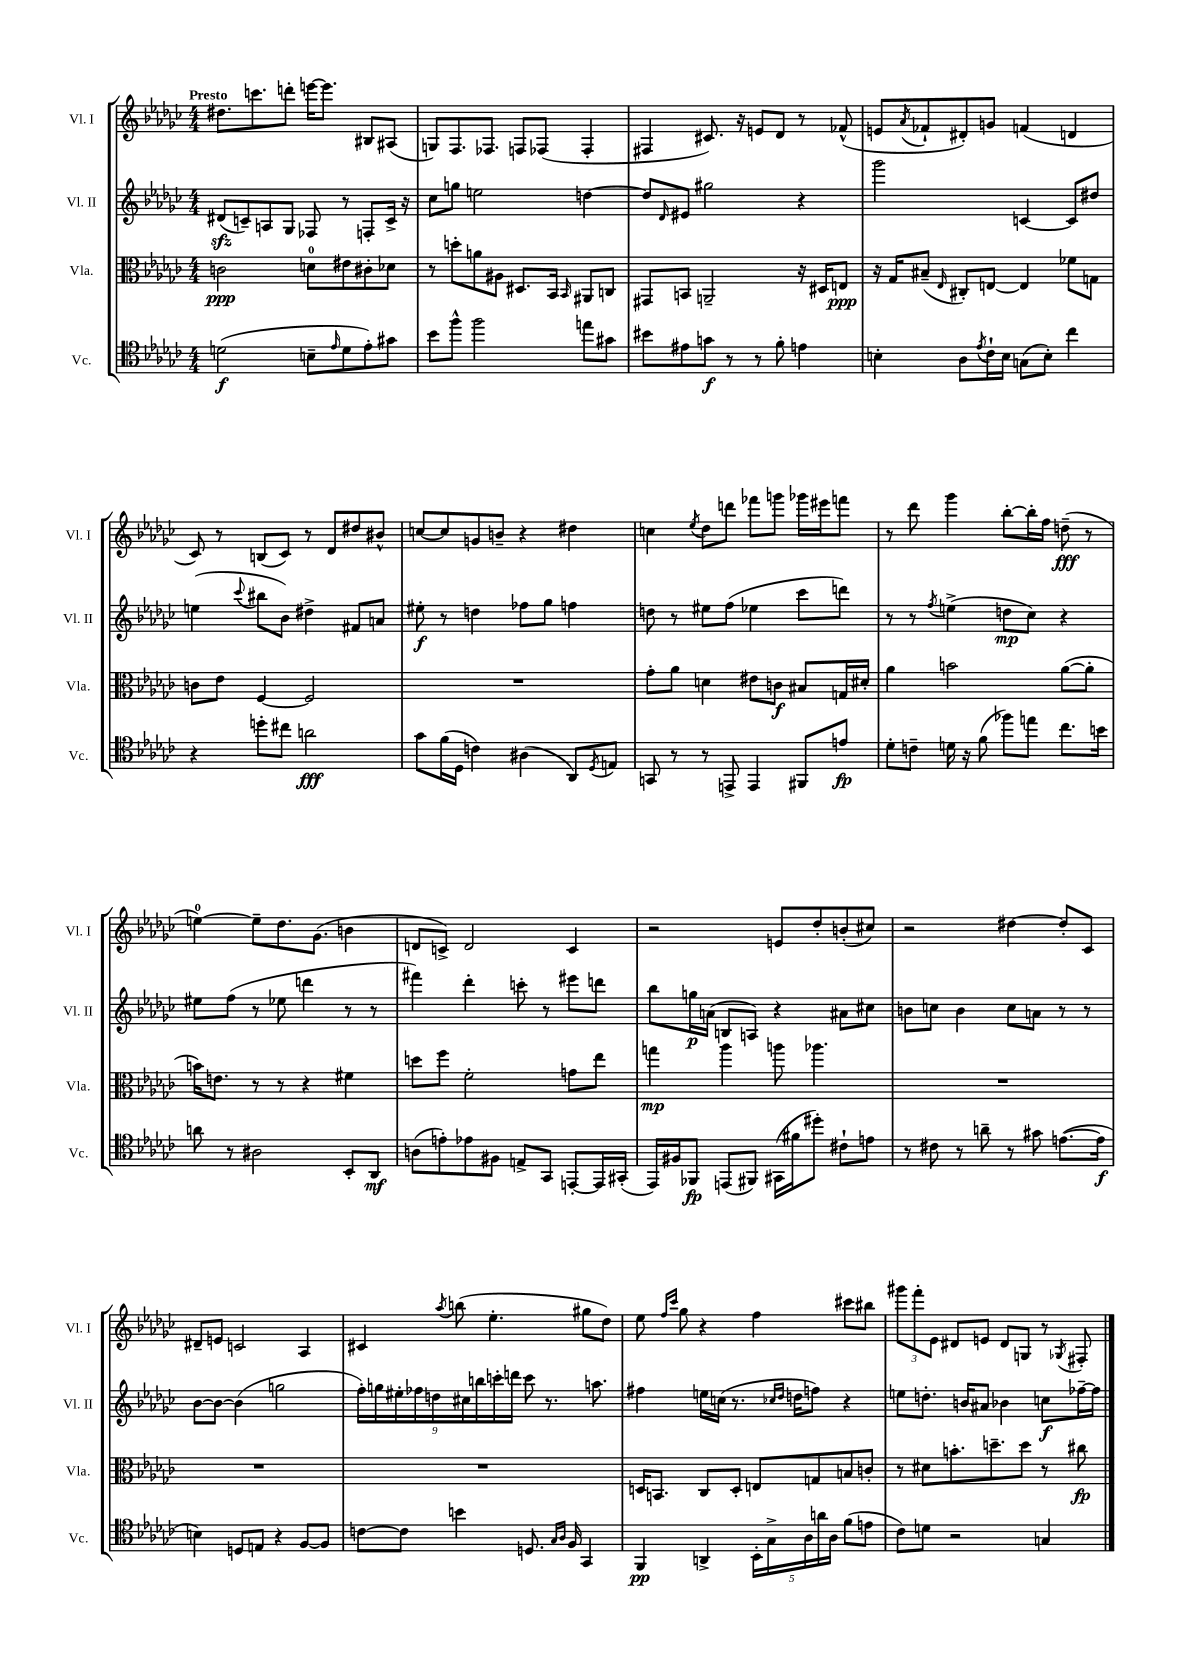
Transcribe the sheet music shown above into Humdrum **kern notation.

**kern	**kern	**kern	**kern
*staff4	*staff3	*staff2	*staff1
*clefC4	*clefC3	*clefG2	*clefG2
*k[b-e-a-d-g-c-]	*k[b-e-a-d-g-c-]	*k[b-e-a-d-g-c-]	*k[b-e-a-d-g-c-]
*M4/4	*M4/4	*M4/4	*M4/4
(2d	2c	(8d#	8.dd#
.	.	8c~)	.
.	.	.	8.ccc
.	.	8A	.
.	.	8G-	8ddd'
8B~	8d	8F-	[16eee
.	.	.	8.eee]
16qqe-	.	.	.
8d	8e#	8r	.
8e-')	8c#'	8F'	8B#
8g#	8d-	16c^	(8A#
.	.	16r	.
=	=	=	=
8b-	8r	8cc-	8G)
8ff^^	8dd'	8gg	8.F
2ff	8a	2ee	.
.	.	.	8.F-
.	8A#	.	.
.	8.D#	.	8F
.	.	.	(8F-
.	16BB-	.	.
.	16qqBB-	.	.
8ee	8AA#	[4dd	4F-'
8g#	8C	.	.
=	=	=	=
8b#	8GG#	8dd]	4F#
.	.	16qqd-	.
8e#	8BB	8e#	.
8g	2AA~	2gg#	8.c#)
8r	.	.	.
.	.	.	16r
8r	.	.	8e
8f'	.	.	8d-
4e	16r	4r	8r
.	16D#	.	.
.	8E	.	(8f-^^
=	=	=	=
4B'	16r	2ggg-	8e
.	16G-	.	.
.	.	.	8qa-
.	(8B#~	.	8f-`
.	16qqE-	.	.
8A-	8C#')	.	8d#')
8qe-	.	.	.
16c-`	[8E	.	8g
16B	.	.	.
(8G	4E]	[4c	(4f
8B')	.	.	.
4cc-	8f-	8c]	4d
.	8G	8dd#	.
=	=	=	=
4r	8c	(4ee	8c-)
.	8e-	.	8r
.	.	8qqccc-	.
8dd'	[4F	8bb#	(8B
8cc#	.	8b-)	8c-)
2a	2F]	4dd#^	8r
.	.	.	8d-
.	.	8f#	8dd#
.	.	8a	8b#^^
=	=	=	=
8g-	1r	8ee#'	[8cc
(16f	.	8r	8cc]
16D-	.	.	.
4c)	.	4dd	8g
.	.	.	8b~
(4A#	.	8ff-	4r
.	.	8gg-	.
8AA-)	.	4ff	4dd#
8qD-	.	.	.
8E	.	.	.
=	=	=	=
8GG	8g-'	8dd	4cc
8r	8a-	8r	.
.	.	.	8qee-
8r	4d	8ee#	8dd-
8EE^	.	(8ff	8ddd
4EE	8e#	4ee-	8fff-
.	8c	.	8ggg
8FF#	8B#	8ccc-	16ggg-
.	.	.	16eee#
8e	16G	8ddd)	8fff
.	16d#'	.	.
=	=	=	=
8d-'	4a-	8r	8r
8c~	.	8r	8ddd-
.	.	8qff	.
16d	2b	(4ee^	4ggg-
16r	.	.	.
(8f	.	.	.
8ff-)	.	8dd	[8bb-'
8ee	.	8cc-)	16bb-']
.	.	.	16ff
8.cc-	([8a-	4r	(8dd~
.	8a-']	.	8r
16b	.	.	.
=	=	=	=
8a	16b)	8ee#	[4ee)
.	8.e	.	.
8r	.	(8ff	.
2A#	8r	8r	8ee~]
.	8r	8ee-	8.dd-
.	4r	4ddd	.
.	.	.	(8.g-
8BB-'	4f#	8r	4b
8AA-	.	8r	.
=	=	=	=
(8A	8dd	4fff#)	8d
8e')	8ff	.	8c^)
8e-	2f'	4ddd-'	2d
8F#	.	.	.
8E^	.	8ccc'	.
8GG-	.	8r	.
[8EE'	8g	8eee#	4c
16EE]	8ee-	8ddd	.
(16GG#'	.	.	.
=	=	=	=
16EE-)	4gg	8bb-	2r
16F#	.	.	.
8FF-	.	16gg	.
.	.	(16a	.
(8EE	4aa-	8B	.
8FF#)	.	8A)	.
(16GG#	8aa	4r	8e
16f#	.	.	.
8dd#')	4.aa-	.	8dd-'
8c#`	.	8a#	(8b'
8e	.	8cc#	8cc#)
=	=	=	=
8r	1r	8b	2r
8c#	.	8cc	.
8r	.	4b	.
8a~	.	.	.
8r	.	8cc	[4dd#
8g#	.	8a	.
([8.e	.	8r	8dd#']
.	.	8r	8c-
16e]	.	.	.
=	=	=	=
4B)	1r	[8b-	8d#~
.	.	8b-_	8e
8D	.	(4b-]	2c
8E	.	.	.
4r	.	2gg	.
[8F	.	.	4A-
8F]	.	.	.
=	=	=	=
[8c	1r	18ff')	4c#
.	.	18gg	.
.	.	18ee#'	.
8c]	.	.	.
.	.	18ff-	.
.	.	18dd	.
.	.	.	8qaa-
4b	.	.	(8bb
.	.	18cc#	.
.	.	18bb	.
.	.	.	4.ee-'
.	.	18ccc'	.
.	.	18ddd	.
8.D	.	8ccc	.
.	.	8.r	.
16qqG-	.	.	.
16qqA-	.	.	.
16F	.	.	.
4GG-	.	.	8gg#
.	.	8.aa	.
.	.	.	8dd-)
=	=	=	=
4FF	16D	4ff#	8ee-
.	8.BB	.	.
.	.	.	16qqff
.	.	.	16qqccc-
.	.	.	8gg-
4AA^	8C-	16ee	4r
.	.	(16cc	.
.	8D'	8.r	.
20BB-'	8E	.	4ff
20G-^	.	.	.
.	.	16qqcc-	.
.	.	16qqdd-	.
.	.	16dd	.
20A-	.	.	.
.	8G	8ff)	.
20a	.	.	.
20A-	.	.	.
(8f	8B	4r	8ccc#
8e	8c'	.	8bb#
=	=	=	=
8c-)	8r	8ee	12ggg#
.	.	.	12fff'
8d	8d#	8.dd'	.
.	.	.	12e-
2r	8.b'	.	8d#
.	.	16b	.
.	.	8a#	8e
.	8.dd~	.	.
.	.	4b-	8d#
.	8dd	.	8G
4G	8r	8cc	8r
.	.	.	8qG-
.	8cc#	[16ff-~	8F#'
.	.	16ff-]	.
==	==	==	==
*-	*-	*-	*-
